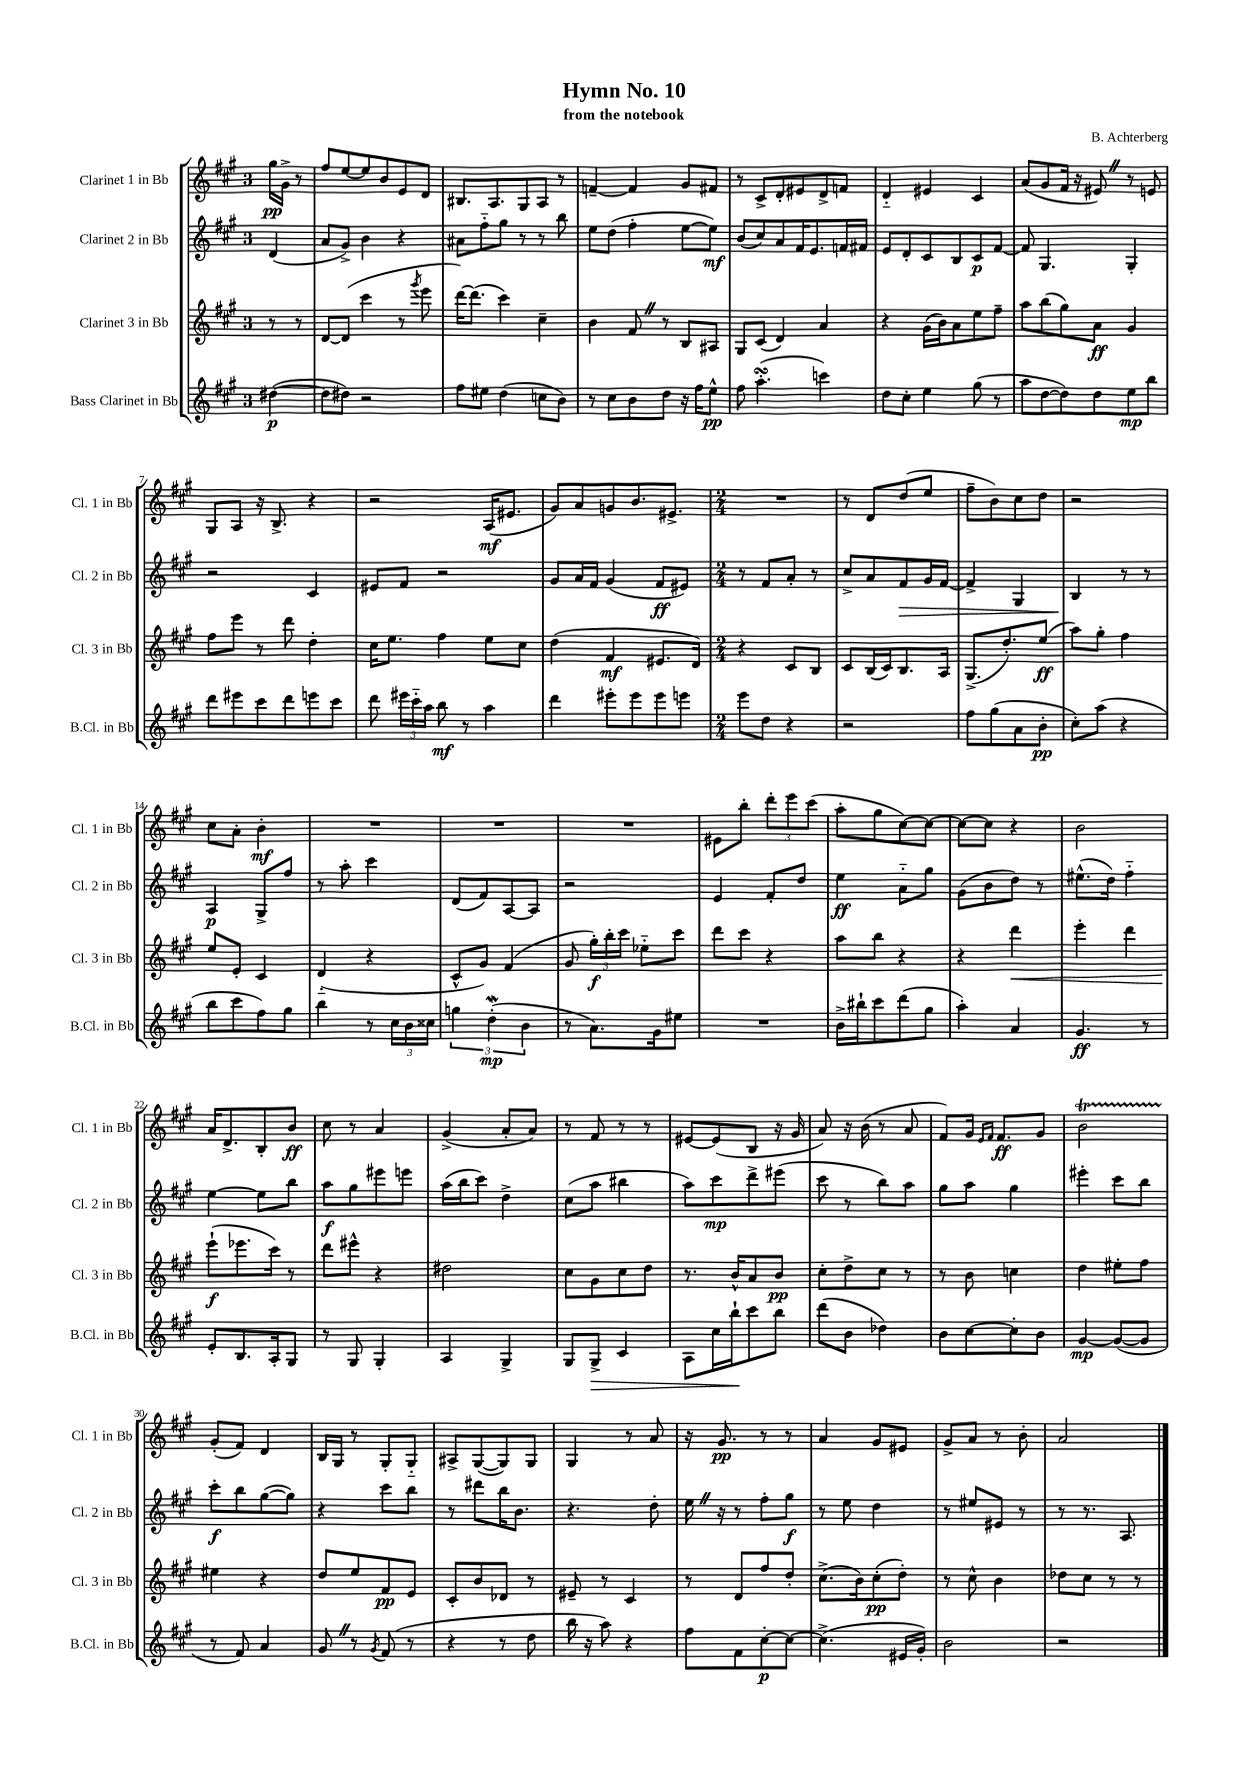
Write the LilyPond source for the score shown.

\header { title = "Hymn No. 10" composer = "B. Achterberg" subtitle = "from the notebook" }
<<
\new StaffGroup <<
\new Staff = "s0" \with { instrumentName = "Clarinet 1 in Bb" shortInstrumentName = "Cl. 1 in Bb" } {
    \clef treble \key a \major \once \override Staff.TimeSignature.style = #'single-digit \time 3/4 \partial 4
    \autoBeamOff gis''16[\pp gis'16]-> r8 |
    fis''8[ e''8~ e''8 b'8 e'8 d'8] |
    bis8.[ a8. gis8 a8] r8 |
    f'4~-- f'4 gis'8[ fis'8] |
    r8 cis'8[-> d'8-. eis'8 d'8-> f'8] |
    d'4-_ eis'4 cis'4 |
    a'8[( gis'8 fis'16] r16 eis'8) \once \override BreathingSign.text = \markup { \musicglyph "scripts.caesura.straight" } \breathe r8 e'8 |
    gis8[ a8] r16 b8.-> r4 |
    r2 a16[\mf( eis'8.] |
    gis'8[) a'8 g'8 b'8. eis'8.]-> |
    \numericTimeSignature \time 2/4 R2 |
    r8 d'8[ d''8( e''8] |
    fis''8[-- b'8) cis''8 d''8] |
    r2 |
    cis''8[ a'8]-. b'4-.\mf |
    R2 |
    R2 |
    R2 |
    eis'8[ b''8]-. \tuplet 3/2 { d'''8[-. e'''8 cis'''8]( } |
    a''8[-. gis''8 cis''8~) cis''8]~ |
    cis''8[~ cis''8] r4 |
    b'2 |
    a'16[ d'8.-> b8-. b'8]\ff |
    cis''8 r8 a'4 |
    gis'4->( a'8[-. a'8]) |
    r8 fis'8 r8 r8 |
    eis'8[~ eis'8( b8] r16 gis'16 |
    a'8) r16 b'16( r8 a'8 |
    fis'8[) gis'16] \grace { e'16[ fis'16] } fis'8.[\ff gis'8] |
    b'2\startTrillSpan |
    gis'8[-.\stopTrillSpan( fis'8]) d'4 |
    b16[ gis16] r8 gis8[-. gis8]-_ |
    ais8[-> gis8~( gis8) gis8] |
    gis4 r8 a'8 |
    r16 gis'8.\pp r8 r8 |
    a'4 gis'8[ eis'8] |
    gis'8[-> a'8] r8 b'8-. |
    a'2 \bar "|." |
}
\new Staff = "s1" \with { instrumentName = "Clarinet 2 in Bb" shortInstrumentName = "Cl. 2 in Bb" } {
    \clef treble \key a \major \once \override Staff.TimeSignature.style = #'single-digit \time 3/4 \partial 4
    \autoBeamOff d'4( |
    a'8[ gis'8]->) b'4 r4 |
    ais'8[ fis''8-_ gis''8] r8 r8 b''8 |
    e''8[ d''8]( fis''4-. e''8[~ e''8]\mf) |
    b'8[( cis''8) a'8 fis'16 e'8. f'16 fis'16] |
    e'8[ d'8-. cis'8 b8 cis'8\p fis'8]~ |
    fis'8 gis4. gis4-. |
    r2 cis'4 |
    eis'8[ fis'8] r2 |
    gis'8[ a'16 fis'16] gis'4( fis'8[\ff eis'8]) |
    \numericTimeSignature \time 2/4 r8 fis'8[ a'8]-. r8 |
    cis''8[-> a'8 fis'8\> gis'16 fis'16]~ |
    fis'4-> gis4 |
    b4\! r8 r8 |
    a4\p gis8[-> fis''8] |
    r8 a''8-. cis'''4 |
    d'8[( fis'8) a8~ a8] |
    r2 |
    e'4 fis'8[-. d''8] |
    e''4\ff a'8[-_ gis''8] |
    gis'8[( b'8 d''8]) r8 |
    eis''8.[-^( d''16]) fis''4-_ |
    e''4~ e''8[ b''8] |
    a''8[\f gis''8 eis'''8 e'''8] |
    a''16[( b''16 cis'''8]) d''4-> |
    cis''8[( a''8] bis''4 |
    a''8[) cis'''8\mp d'''8-> eis'''8]( |
    cis'''8 r8 b''8[) a''8] |
    gis''8[ a''8] gis''4 |
    eis'''4-. cis'''8[ b''8] |
    cis'''8[-.\f b''8 gis''8~( gis''8]) |
    r4 cis'''8[ b''8] |
    r8 dis'''8[ b''16 b'8.] |
    r4. d''8-. |
    e''16 \once \override BreathingSign.text = \markup { \musicglyph "scripts.caesura.straight" } \breathe r16 r8 fis''8[-. gis''8]\f |
    r8 e''8 d''4 |
    r8 eis''8[ eis'8] r8 |
    r8 r8. a8. \bar "|." |
}
\new Staff = "s2" \with { instrumentName = "Clarinet 3 in Bb" shortInstrumentName = "Cl. 3 in Bb" } {
    \clef treble \key a \major \once \override Staff.TimeSignature.style = #'single-digit \time 3/4 \partial 4
    \autoBeamOff r8 r8 |
    d'8[~ d'8]( cis'''4 r8 \acciaccatura { gis'''8 } e'''8 |
    d'''16[~) d'''8.]( cis'''4) cis''4-- |
    b'4 fis'8 \once \override BreathingSign.text = \markup { \musicglyph "scripts.caesura.straight" } \breathe r8 b8[ ais8] |
    gis8[ cis'8]( d'4) a'4 |
    r4 gis'16[( b'16) a'8 e''8 fis''8]-- |
    a''8[ b''8( gis''8) a'8]\ff gis'4 |
    fis''8[ e'''8] r8 d'''8 d''4-. |
    cis''16[ e''8.] fis''4 e''8[ cis''8] |
    d''4( fis'4\mf eis'8.[ d'16]) |
    \numericTimeSignature \time 2/4 r4 cis'8[ b8] |
    cis'8[ b16( cis'16) b8. a16] |
    gis8.[->( d''8.-.) e''8]\ff( |
    a''8[) gis''8]-. fis''4 |
    e''8[ e'8]-. cis'4 |
    d'4-_( r4 |
    cis'8[-^ gis'8]) fis'4( |
    gis'8 \tuplet 3/2 { gis''16[-.\f) b''16-. cis'''16] } ees''8[-_ cis'''8] |
    d'''8[ cis'''8] r4 |
    a''8[ b''8] r4 |
    r4 d'''4\< |
    e'''4-. d'''4 |
    e'''8[-!\f\!( ees'''8. cis'''16]) r8 |
    d'''8[ eis'''8]-^ r4 |
    dis''2 |
    cis''8[ gis'8 cis''8 d''8] |
    r8. b'16[-^ a'8 b'8]\pp |
    cis''8[-. d''8-> cis''8] r8 |
    r8 b'8 c''4 |
    d''4 eis''8[-. fis''8] |
    eis''4 r4 |
    d''8[ e''8 fis'8\pp e'8] |
    cis'8[-. b'8 des'8] r8 |
    eis'8-- r8 cis'4 |
    r8 d'8[ fis''8 d''8]-. |
    cis''8.[->( b'16) cis''8-.\pp( d''8]-.) |
    r8 cis''8-^ b'4 |
    des''8[ cis''8] r8 r8 \bar "|." |
}
\new Staff = "s3" \with { instrumentName = "Bass Clarinet in Bb" shortInstrumentName = "B.Cl. in Bb" } {
    \clef treble \key a \major \once \override Staff.TimeSignature.style = #'single-digit \time 3/4 \partial 4
    \autoBeamOff dis''4~\p( |
    dis''8[ dis''8]) r2 |
    fis''8[ eis''8] d''4( c''8[ b'8]) |
    r8 cis''8[ b'8 d''8] r16 fis''16[ e''8]-^\pp |
    fis''8 a''4.-.\turn( c'''4) |
    d''8[ cis''8]-. e''4 gis''8( r8 |
    a''8[ d''8~ d''8) d''8 e''8\mp b''8] |
    d'''8[ eis'''8 cis'''8 d'''8 e'''8 cis'''8] |
    d'''8 \tuplet 3/2 { eis'''16[ cis'''16-_ a''16] } b''8\mf r8 a''4 |
    d'''4 eis'''8[-. eis'''8 eis'''8 e'''8] |
    \numericTimeSignature \time 2/4 e'''8[ d''8] r4 |
    r2 |
    fis''8[ gis''8( a'8 b'8]-.\pp |
    cis''8[-.) a''8]( r4 |
    b''8[ cis'''8 fis''8) gis''8] |
    b''4 r8 \tuplet 3/2 { cis''16[ b'16 cisis''16] } |
    \tuplet 3/2 { g''4 d''4-.\mordent\mp( b'4 } |
    r8 a'8.[) gis'16 eis''8] |
    R2 |
    b'16[-> bis''16-! cis'''8 d'''8( gis''8] |
    a''4-.) a'4 |
    gis'4.\ff r8 |
    e'8[-. b8. a16-. gis8] |
    r8 gis8 gis4-. |
    a4 gis4-> |
    gis8[ gis8]->\> cis'4 |
    a8[ cis''16 b''16-!\! cis'''8 b''8] |
    d'''8[( b'8] des''4) |
    b'8[ cis''8~ cis''8-. b'8] |
    gis'4~\mp gis'8[~( gis'8] |
    r8 fis'8) a'4 |
    gis'8 \once \override BreathingSign.text = \markup { \musicglyph "scripts.caesura.straight" } \breathe r8 \acciaccatura { gis'8 } fis'8( r8 |
    r4 r8 d''8 |
    b''16 r16 a''8) r4 |
    fis''8[ fis'8 cis''8~-.\p cis''8]~ |
    cis''4.->( eis'16[ gis'16]-.) |
    b'2 |
    r2 \bar "|." |
}
>>
>>
